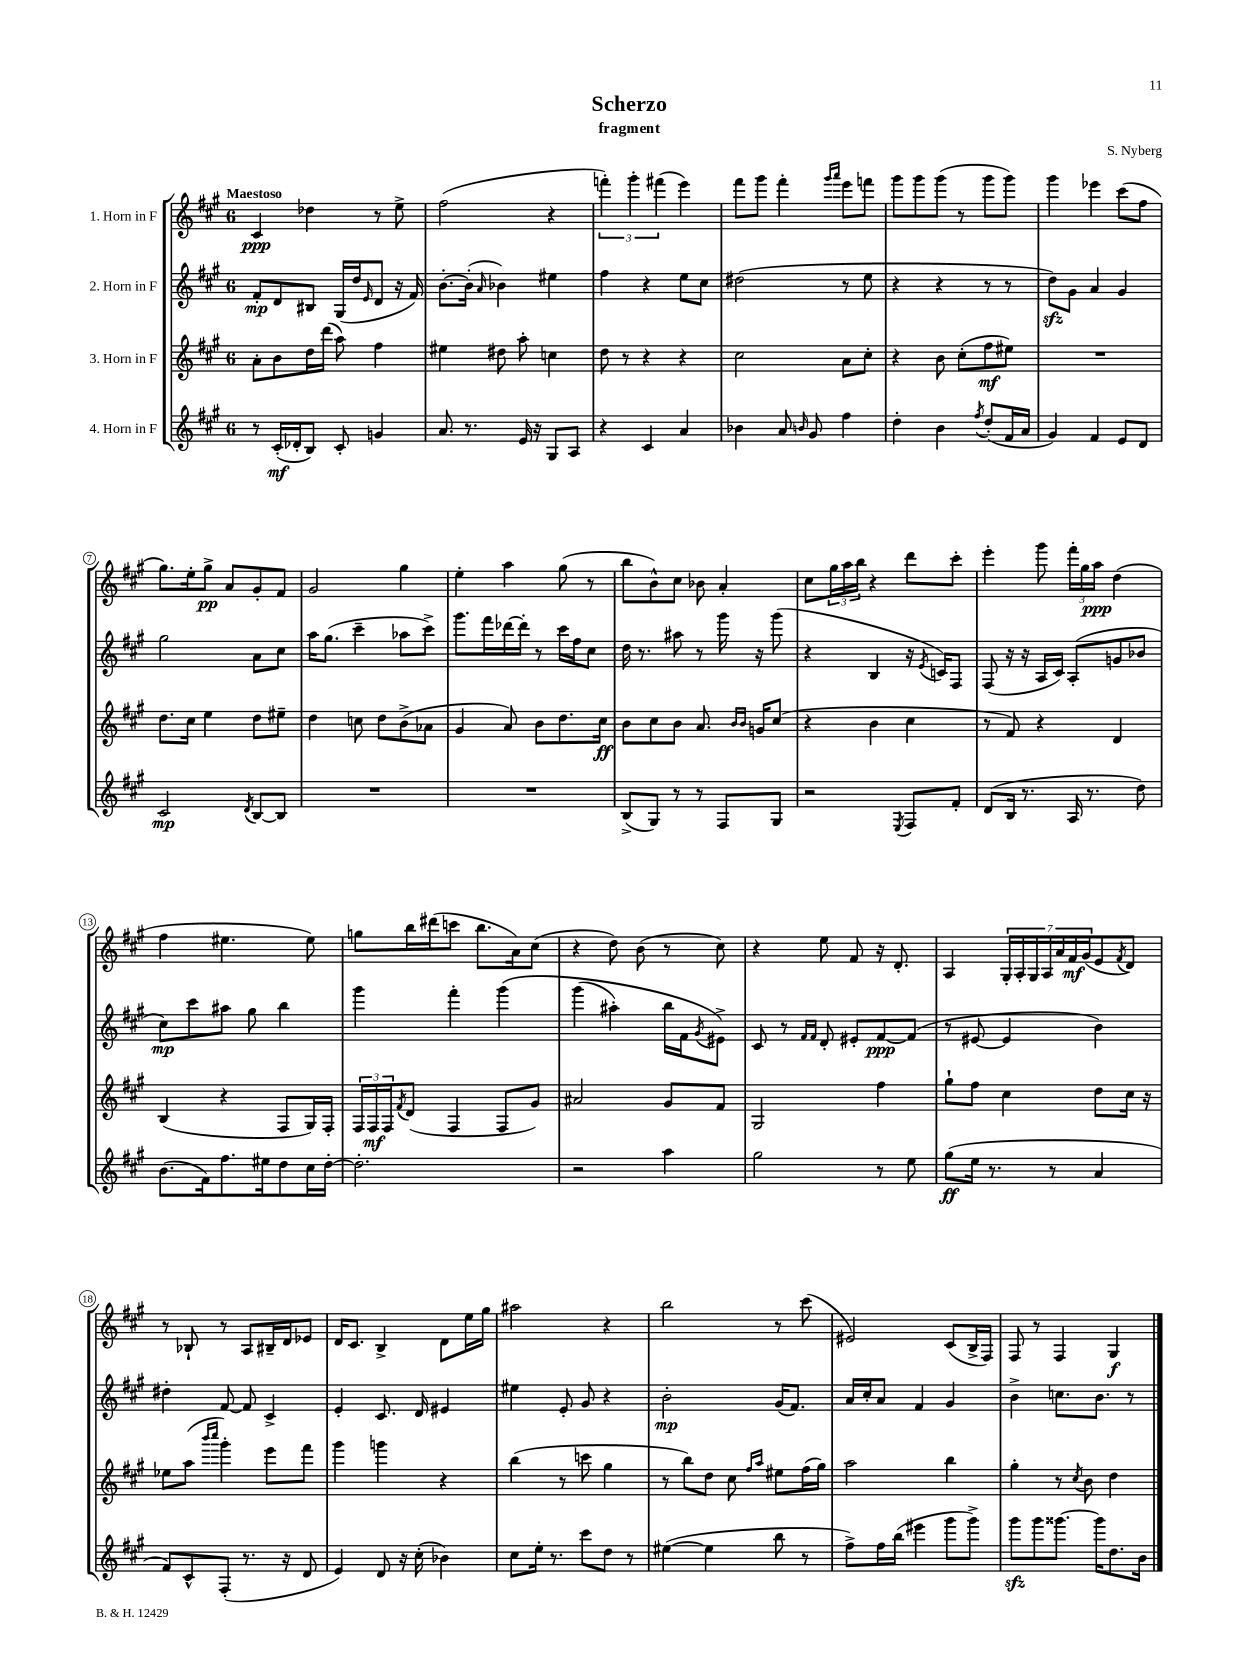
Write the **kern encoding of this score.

**kern	**kern	**kern	**kern
*staff4	*staff3	*staff2	*staff1
*clefG2	*clefG2	*clefG2	*clefG2
*k[f#c#g#]	*k[f#c#g#]	*k[f#c#g#]	*k[f#c#g#]
*M6/8	*M6/8	*M6/8	*M6/8
8r	8a'\L	8f#'/L	4c#/
(16c#'/LL	8b\	8d/	.
16d-'/J	.	.	.
8B/J)	16dd\L	8B#/J	4dd-\
.	(16ddd\JJ	.	.
8c#'/	8aa\)	(16G#/LL	.
.	.	16dd/J	.
.	.	16qqe/	.
4g/	4ff#\	8d/J	8r
.	.	16r	8ee^\
.	.	16f#/)	.
=	=	=	=
8.a/	4ee#\	[8.b'\L	(2ff#\
8.r	.	(16b'\]Jk	.
.	.	16qqa/	.
.	8dd#\	4b-\)	.
16e/	8aa'\	.	.
16r	.	.	.
8G#/L	4cc\	4ee#\	4r
8A/J	.	.	.
=	=	=	=
4r	8dd\	4ff#\	6fff'\)
.	8r	.	.
.	.	.	6ggg#'\
4c#/	4r	4r	.
.	.	.	(6fff#\
4a/	4r	8ee\L	4eee\)
.	.	8cc#\J	.
=	=	=	=
4b-\	2cc#\	(2dd#\	8fff#\L
.	.	.	8ggg#\J
8a/	.	.	4fff#'\
16qqb/	.	.	.
8g#/	.	.	.
.	.	.	16qqggg#/LL
.	.	.	16qqaaa/JJ
4ff#\	8a\L	8r	8eee\L
.	8cc#'\J	8ee\	8fff\J
=	=	=	=
4dd'\	4r	4r	8ggg#\L
.	.	.	8ggg#\
4b\	8b\	4r	(8ggg#\J
.	(8cc#'\L	.	8r
8qff#/	.	.	.
(8dd'/L	8ff#\	8r	8ggg#\L
16f#/L	8ee#\J)	8r	8ggg#\J)
16a/JJ	.	.	.
=	=	=	=
4g#/)	2.r	8dd\L)	4ggg#\
.	.	8g#\J	.
4f#/	.	4a/	4eee-\
8e/L	.	4g#/	(8ccc#\L
8d/J	.	.	8ff#\J
=	=	=	=
2c#/	8.dd\L	2gg#\	8.gg#\L)
.	16cc#\Jk	.	16ee'\k
.	4ee\	.	8gg#^\J
.	.	.	8a/L
8qd/	.	.	.
[8B/L	8dd\L	8a\L	8g#'/
8B/]J	8ee#~\J	8cc#\J	8f#/J
=	=	=	=
2.r	4dd\	16aa\LK	2g#/
.	.	(8.gg#\J	.
.	8cc\	4ccc#~\	.
.	8dd\L	.	.
.	(8b^\	8aa-\L	4gg#\
.	8a-\J	8ccc#^\J)	.
=	=	=	=
2.r	4g#/	8.ggg#\L	4ee'\
.	.	16fff#\L	.
.	8a/)	[16ddd-\	4aa\
.	.	16ddd-'\]JJ	.
.	8b\L	8r	.
.	8.dd\	16ccc#\LL	(8gg#\
.	.	16ff#\J	.
.	.	8cc#\J	8r
.	16cc#\Jk	.	.
=	=	=	=
(8B^/L	8b\L	16dd\	8bb\L
.	.	8.r	.
8G#/J)	8cc#\	.	8b^^\)
8r	8b\J	8aa#\	8cc#\J
8r	8.a/	8r	8b-\
8F#/L	.	16ggg#\	4a'/
.	16qqb/LL	.	.
.	16qqb/JJ	.	.
.	16g/LK	16r	.
8G#/J	(8cc#/J	(8ggg#\	.
=	=	=	=
2r	4r	4r	8cc#\L
.	.	.	24gg#\L
.	.	.	24aa\
.	.	.	24bb\JJ
.	4b\	4B/	4r
8qE/	.	.	.
8F#/L	4cc#\	16r	8ddd\L
.	.	8qe/	.
.	.	16c/LK)	.
8f#'/J	.	8F#/J	8ccc#'\J
=	=	=	=
(8d/L	8r	(8F#/	4eee'\
16B/Jk	8f#/)	16r	.
8.r	.	16r	.
.	4r	16A/LL	8ggg#\
.	.	16c#/JJ)	.
16A/	.	(8A'/L	24fff#'\LL
.	.	.	24gg#\
8.r	.	.	.
.	.	.	24aa\JJ
.	4d/	8g/	(4dd\
8dd\)	.	8b-/J	.
=	=	=	=
(8.b\L	(4B/	8cc#\L)	4ff#\
.	.	8ccc#\	.
16f#\k)	.	.	.
8.ff#\	4r	8aa#\J	4.ee#\
.	.	8gg#\	.
16ee#\k	.	.	.
8dd\	8F#/L	4bb\	.
16cc#\L	16G#/L)	.	8ee#\)
[16dd'\JJ	16F#'/JJ	.	.
=	=	=	=
2.dd'\]	24F#/LL	4ggg#\	8gg\L
.	24F#/	.	.
.	24F#/J	.	.
.	8qf#/	.	.
.	(8d/J	.	16bb\L
.	.	.	(16ddd#\J
.	4F#/	4fff#'\	8ccc\J
.	.	.	8.bb\L
.	8F#/L	&(4ggg#\	.
.	.	.	16a\k)
.	8g#/J)	.	(8cc#\J
=	=	=	=
2r	2a#/	(4ggg#\	4r
.	.	4aa#'\)	8dd\)
.	.	.	(8b\
4aa\	8g#/L	16bb\LL	8r
.	.	16f#\J	.
.	.	8qg#/	.
.	8f#/J	8e#^\J&)	8cc#\)
=	=	=	=
2gg#\	2G#/	8c#/	4r
.	.	8r	.
.	.	16qqf#/LL	.
.	.	16qqf#/JJ	.
.	.	8d'/	8ee\
.	.	8e#'/L	8f#/
8r	4ff#\	[8f#/	16r
.	.	.	8.d'/
8ee\	.	(8f#/]J	.
=	=	=	=
(8gg#\L	8gg#`\L	8r	4A/
16ee\Jk	8ff#\J	[8e#/	.
8.r	.	.	.
.	4cc#\	4e#/]	28G#'/LL
.	.	.	28A'/
.	.	.	28G#/
.	.	.	28A/
8r	.	.	.
.	.	.	28a/
.	.	.	28f#/
.	.	.	(28g#/J
4a/	8dd\L	4b\)	8e/
.	.	.	8qf#/
.	16cc#\Jk	.	8d/J)
.	16r	.	.
=	=	=	=
8f#/L)	8ee-\L	4dd#'\	8r
8c#^^/	(8aa\J	.	8B-`/
.	16qqbbb/LL	.	.
.	16qqcccc#/JJ	.	.
(8F#'/J	4ggg#'\)	[8f#/	8r
8.r	.	8f#/]	8A/L
.	8eee\L	4c#^/	16B#~/L
16r	.	.	16d/J
8d/	8fff#\J	.	8e-/J
=	=	=	=
4e/)	4ggg#\	4e'/	16d/LK
.	.	.	8.c#/J
8d/	4ggg\	8.c#/	4B^/
16r	.	.	.
(16cc#'\	.	16d/	.
4b-\)	4r	4e#/	8d\L
.	.	.	16ee\L
.	.	.	16gg#\JJ
=	=	=	=
8cc#\L	(4bb\	4ee#\	2aa#\
16ee'\Jk	.	.	.
8.r	.	.	.
.	8r	8e'/	.
8ccc#\L	8ccc\	8g#/	.
8dd\J	4gg#\	4r	4r
8r	.	.	.
=	=	=	=
([4ee#\	8r	2b'\	2bb\
.	8bb\L)	.	.
4ee#\]	8dd\J	.	.
.	8cc#\	.	.
.	16qqff#/LL	.	.
.	16qqaa/JJ	.	.
8bb\	8ee#\L	(16g#/LK	8r
.	.	8.f#/J)	.
8r	(16ff#\L	.	(8ccc#\
.	16gg#\JJ)	.	.
=	=	=	=
8ff#^\L)	2aa\	16a/LL	2e#/)
.	.	16cc#'/J	.
16ff#\L	.	8a/J	.
(16bb\JJ	.	.	.
4eee#\	.	4f#/	.
8ggg#\L	4bb\	4g#/	(8c#/L
8ggg#^\J)	.	.	16B^/L
.	.	.	16F#/JJ)
=	=	=	=
8ggg#\L	4gg#'\	4b^\	8F#/
8ggg#\	.	.	8r
[8.ggg##\J	8r	8.cc\L	4F#/
.	8qcc#/	.	.
.	8b\	.	.
16ggg##\]LK	.	8.b\J	.
8.dd\	4dd\	.	4G#/
.	.	8r	.
16b\Jk	.	.	.
==	==	==	==
*-	*-	*-	*-
